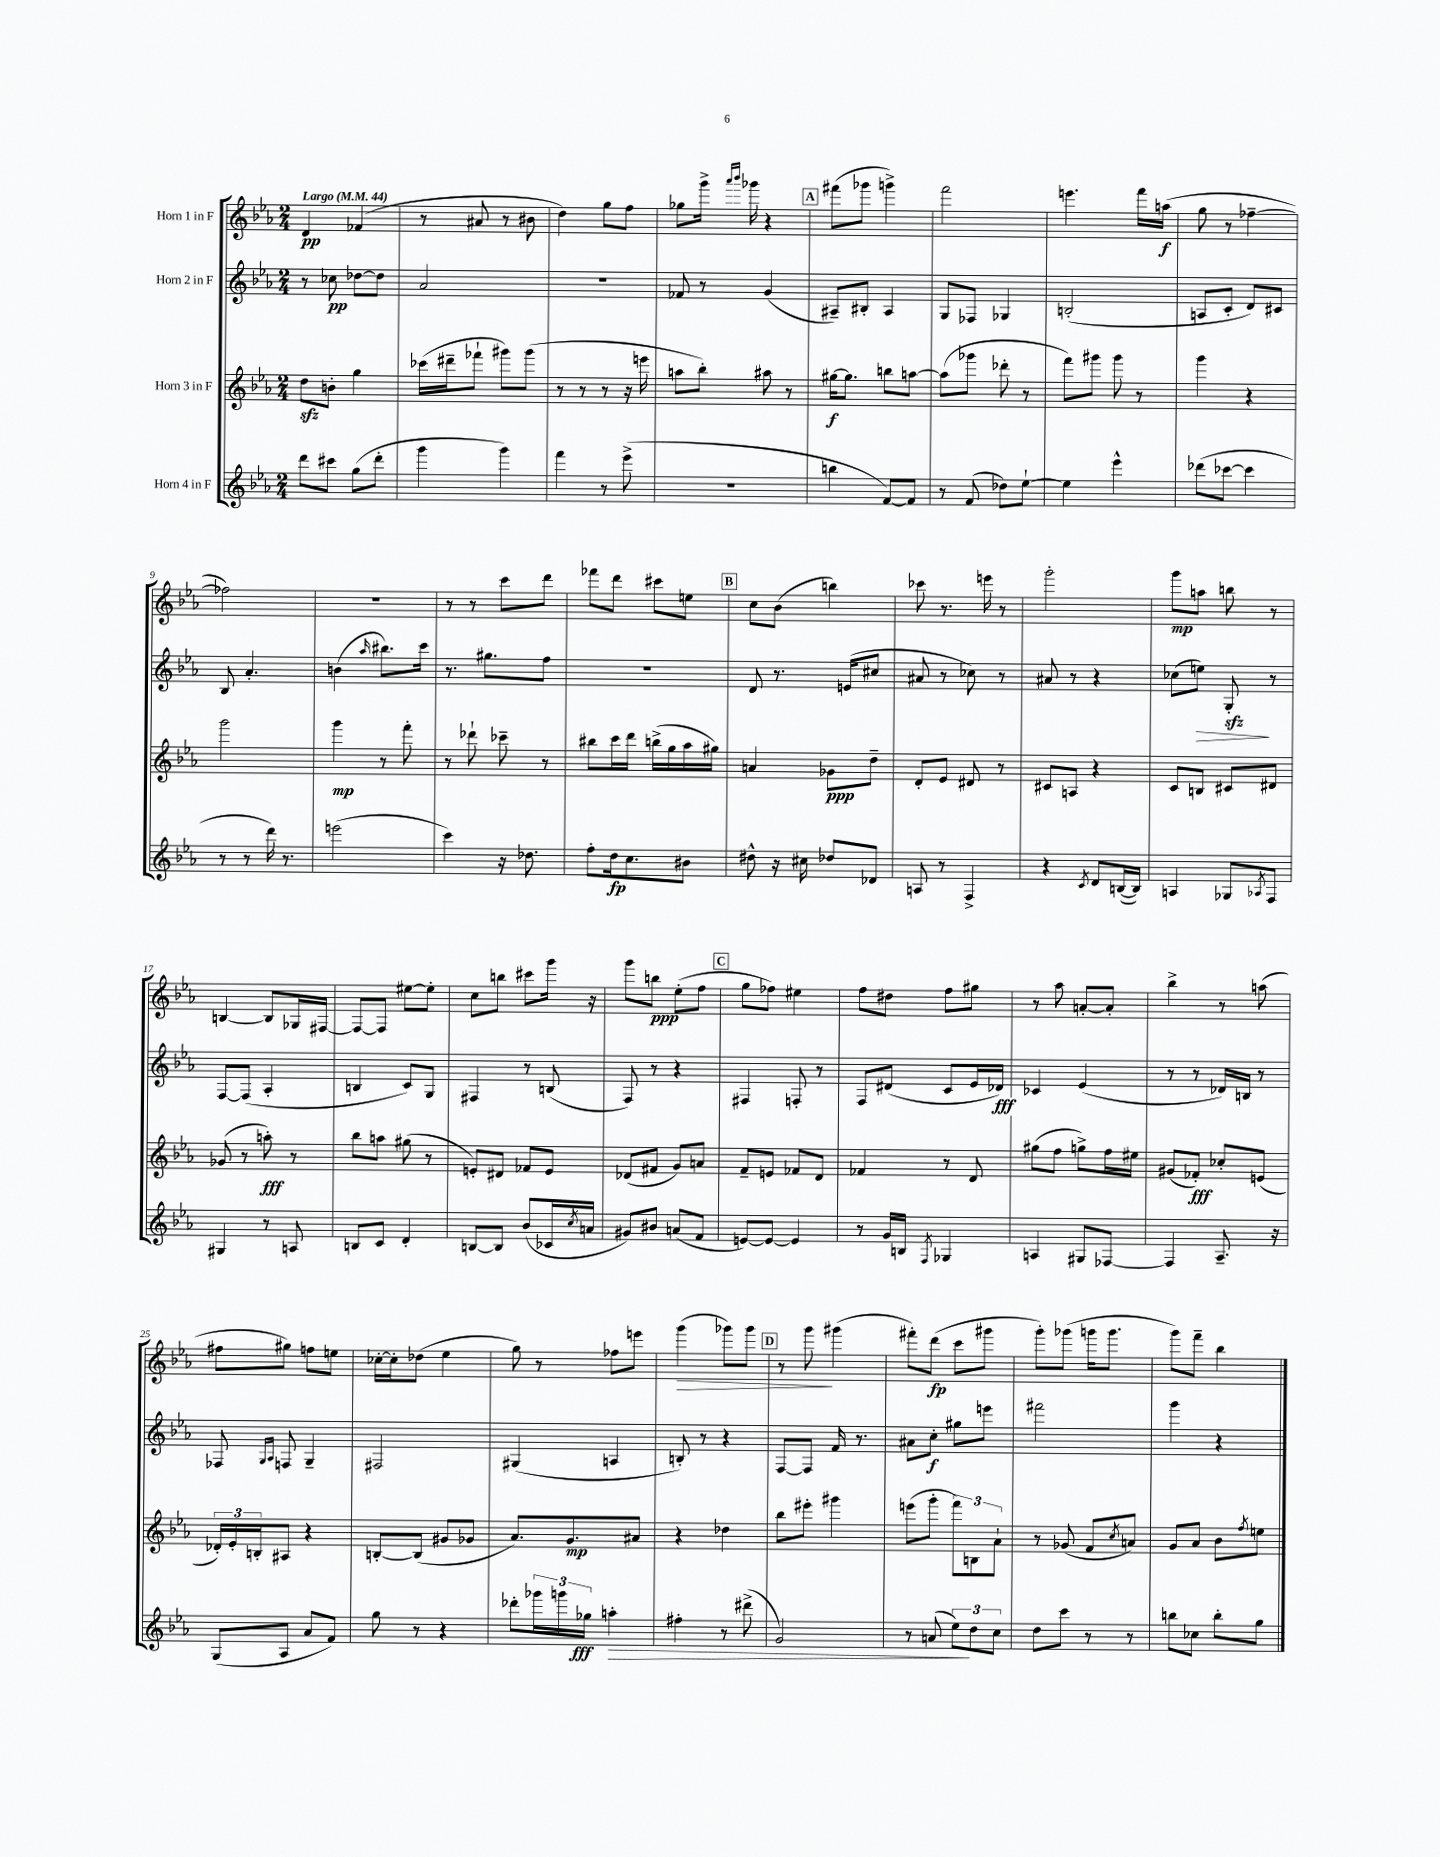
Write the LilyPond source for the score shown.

<<
\new StaffGroup <<
\new Staff = "s0" \with { instrumentName = "Horn 1 in F" } {
    \clef treble \key ees \major \numericTimeSignature \time 2/4 \tempo "Largo" 4 = 44
    d'4\pp fes'4( |
    r8 ais'8 r8 bis'8 |
    d''4) g''8 f''8 |
    ges''8 g'''16-> \grace { aes'''16 bes'''16 } ges'''16 r4 |
    \mark \markup { \box "A" } fis'''8( ges'''8 g'''4->) |
    f'''2 |
    e'''4. f'''16 a''16\f( |
    g''8 r8 fes''4~-- |
    fes''2) |
    r2 |
    r8 r8 c'''8 d'''8 |
    fes'''8 d'''8 cis'''8 e''8 |
    \mark \markup { \box "B" } c''8 bes'8( b''4) |
    ces'''8 r8. e'''16 r8 |
    g'''2-. |
    g'''8\mp a''8 b''8 r8 |
    b4~ b8 ges16 fis16~ |
    fis8~ fis8 eis''8~ eis''8-. |
    c''8 b''8 cis'''8 g'''16 r16 |
    g'''8 b''8\ppp ees''8-.( f''8 |
    \mark \markup { \box "C" } g''8 fes''8) eis''4 |
    f''8 dis''8 f''8 gis''8 |
    r8 aes''8 a'8~-. a'8-. |
    bes''4-> r8 a''8( |
    fis''8 gis''8) f''8 e''8 |
    ces''16~-. ces''16-. des''8( ees''4 |
    g''8) r8 fes''8 e'''8 |
    g'''4\>( ges'''8) ges'''8 |
    \mark \markup { \box "D" } r8 g'''8\! gis'''4( |
    fis'''8-.) d'''8\fp( c'''8 gis'''8 |
    g'''8-.) ges'''8( g'''16 g'''8. |
    g'''8) f'''8-- bes''4 \bar "|." |
}
\new Staff = "s1" \with { instrumentName = "Horn 2 in F" } {
    \clef treble \key ees \major \numericTimeSignature \time 2/4
    r8 ces''8\pp des''8~ des''8 |
    aes'2 |
    R2 |
    fes'8 r8 g'4( |
    \mark \markup { \box "A" } ais8--) bis8-. ais4 |
    g8 fes8 ges4 |
    b2-.( |
    a8 c'8-. d'8) cis'8 |
    bes8 aes'4.-. |
    b'4( \grace { aes''16 } bis''8.) c'''16 |
    r8. gis''8. f''8 |
    R2 |
    \mark \markup { \box "B" } d'8 r8. e'16( cis''8 |
    ais'8 r8 ces''8) r8 |
    ais'8 r8 r4 |
    ces''8( e''8\>) g8-.\sfz\! r8 |
    f8~ f8( aes4-. |
    b4 c'8) g8 |
    fis4 r8 b8( |
    f8) r8 r4 |
    \mark \markup { \box "C" } fis4 f8-. r8 |
    f8 dis'8( c'8 ees'16 des'16\fff) |
    ces'4 ees'4( |
    r8 r8 des'16) b16 r8 |
    fes8 \grace { g16 aes16 } f8 g4-- |
    fis2 |
    gis4( a4 |
    b8-.) r8 r4 |
    \mark \markup { \box "D" } f8~ f8 f'16 r8. |
    ais'8 c''8-.\f gis''8 e'''8 |
    fis'''2 |
    g'''4 r4 \bar "|." |
}
\new Staff = "s2" \with { instrumentName = "Horn 3 in F" } {
    \clef treble \key ees \major \numericTimeSignature \time 2/4
    d''8\sfz b'8-. g''4 |
    ces'''16( dis'''16-- fes'''8-! gis'''8) gis'''8( |
    r8 r8 r8 r16 e'''16 |
    a''8 bes''8-.) ais''8 r8 |
    \mark \markup { \box "A" } gis''16~\f gis''8. b''8 a''8~ |
    a''8( ges'''8 des'''8-. r8 |
    f'''8) gis'''8 gis'''8 r8 |
    g'''4 r4 |
    g'''2 |
    g'''4\mp r8 f'''8-. |
    r8 des'''8-! ces'''8-- r8 |
    bis''8 c'''16 d'''16 b''16->( g''16 aes''16 gis''16) |
    \mark \markup { \box "B" } a'4 ges'8\ppp d''8-- |
    d'8-. ees'8 dis'8 r8 |
    cis'8 a8 r4 |
    c'8 b8 cis'8 dis'8 |
    ges'8( r8 a''8-.\fff) r8 |
    bes''8 a''8 gis''8( r8 |
    e'8-.) dis'8 fes'8 e'8 |
    des'8( fis'8 g'8) a'8 |
    \mark \markup { \box "C" } f'8-- e'8 fes'8 d'8 |
    fes'4 r8 d'8 |
    gis''8( f''8 g''8->) f''16 eis''16 |
    gis'8( fes'8-.\fff) ces''8-. e'8( |
    \tuplet 3/2 { des'16-.) ees'16-. b16-. } ais8 r4 |
    b8~-. b8( gis'8 ges'8 |
    aes'8.) g'8.\mp ais'8 |
    r4 des''4 |
    \mark \markup { \box "D" } bes''8 eis'''8-. gis'''4 |
    e'''8( g'''8-. \tuplet 3/2 { f'''8) b8 aes'8-! } |
    r8 ges'8( f'8 \acciaccatura { c''8 } a'8) |
    g'8 aes'8 bes'8 \acciaccatura { f''8 } e''8 \bar "|." |
}
\new Staff = "s3" \with { instrumentName = "Horn 4 in F" } {
    \clef treble \key ees \major \numericTimeSignature \time 2/4
    d'''8 cis'''8 g''8( d'''8-. |
    g'''4 g'''4) |
    f'''4 r8 ees'''8->( |
    R2 |
    \mark \markup { \box "A" } b''4 f'8~) f'8 |
    r8 f'8( des''8) ees''8~-! |
    ees''4 ees'''4-^ |
    des'''8( ces'''8~ ces'''4 |
    r8 r8 d'''16) r8. |
    e'''2( |
    c'''4) r16 des''8. |
    f''8-. d''16\fp c''8. bis'8 |
    \mark \markup { \box "B" } dis''8-^ r16 cis''16 des''8 des'8 |
    a8 r8 f4-> |
    r4 \acciaccatura { c'8 } d'8 b16~( b16) |
    a4 ges8 \acciaccatura { aes8 } f8 |
    gis4 r8 a8 |
    b8 c'8 d'4-. |
    b8~ b8 bes'8( ces'16 \acciaccatura { c''8 } a'16 |
    gis'8) bis'8 a'8( f'8 |
    \mark \markup { \box "C" } e'8~) e'8~ e'4 |
    r8 g'16 b16 \acciaccatura { f8 } ges4 |
    a4 gis8 fes8~ |
    fes4 aes8.-- r16 |
    g8( aes8 aes'8 f'8) |
    g''8 r8 r4 |
    des'''8-. \tuplet 3/2 { ges'''16 g'''16 ges''16\fff } a''4-.\> |
    fis''4-. r8 dis'''8->( |
    \mark \markup { \box "D" } g'2) |
    r8 a'8( \tuplet 3/2 { ees''8\!) d''8 c''8 } |
    d''8 c'''8 r8 r8 |
    b''8 ces''8 b''8-. g''8 \bar "|." |
}
>>
>>
